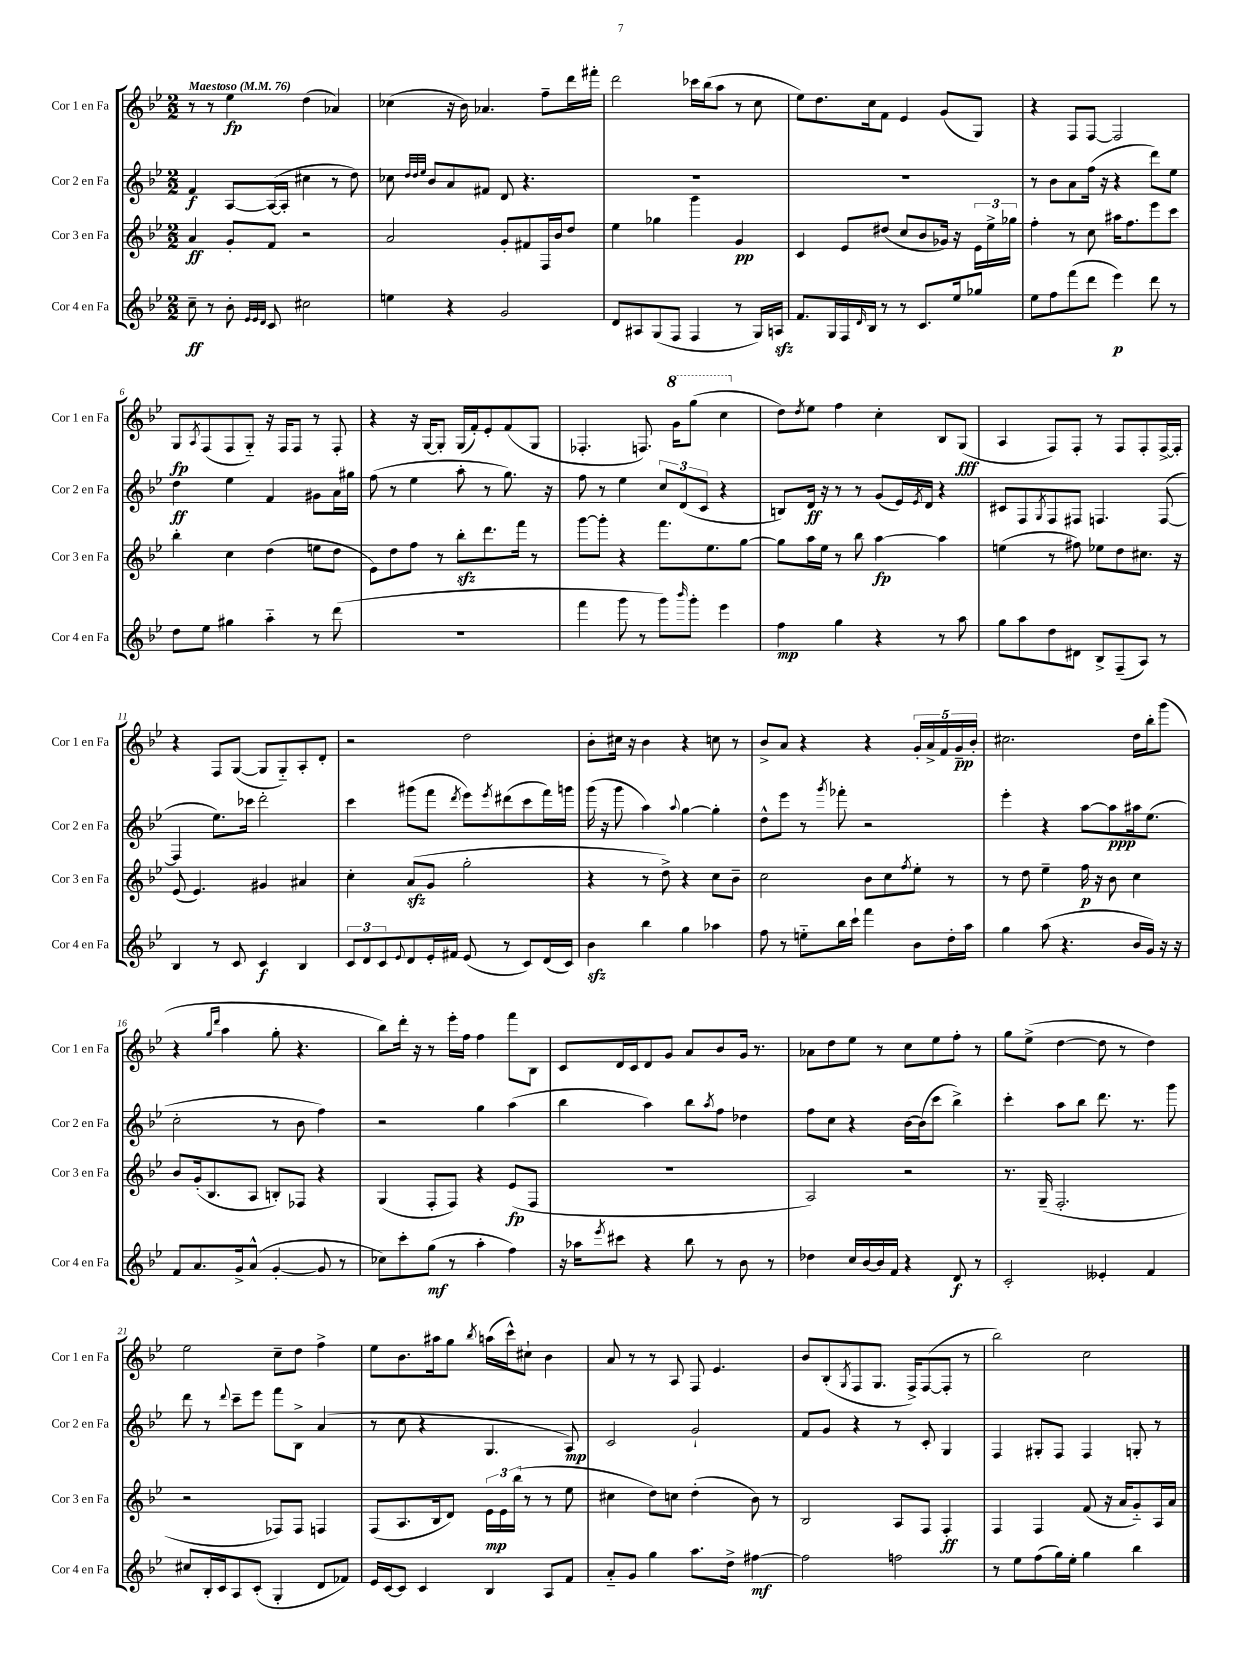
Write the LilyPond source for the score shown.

<<
\new StaffGroup <<
\new Staff = "s0" \with { instrumentName = "Cor 1 en Fa" shortInstrumentName = "Cor 1 en Fa" } {
    \clef treble \key bes \major \numericTimeSignature \time 2/2 \tempo "Maestoso" 4 = 76
    r8 r8 ees''4\fp d''4( aes'4) |
    ces''4( r16 bes'16) aes'4. f''8-- d'''16 fis'''16-. |
    d'''2 ces'''16 bes''16( a''8 r8 c''8 |
    ees''8) d''8. c''16 f'8 ees'4 g'8( g8) |
    r4 f8 f8~ f2 |
    g8\fp \acciaccatura { a8 } f8( f8 g8-_) r16 f16 f8 r8 f8-. |
    r4 r16 g16~ g8-. g16( f'16-.) ees'8-. f'8( g8 |
    fes4.-. f8.) \ottava #1 g''16 g'''8( c'''4 \ottava #0 |
    d''8) \acciaccatura { d''8 } ees''8 f''4 c''4-. bes8 g8\fff( |
    a4 f8) f8-. r8 f8 f8-. f16~-> f16-. |
    r4 f8 g8~( g8 g8-_) a8-. d'8-. |
    r2 d''2 |
    bes'8-. cis''16 r16 bes'4 r4 c''8 r8 |
    bes'8-> a'8 r4 r4 \tuplet 5/4 { g'16-. a'16-> f'16 g'16--\pp bes'16-. } |
    cis''2. d''16 bes''16-. g'''8( |
    r4 \grace { g''16 d'''16 } a''4 g''8-. r4. |
    bes''8) d'''16-. r16 r8 ees'''16-. f''16 f''4 f'''8 bes8 |
    c'8 d'16 c'16 d'8 g'8 a'8 bes'8 g'16 r8. |
    aes'8 d''8 ees''8 r8 c''8 ees''8 f''8-. r8 |
    g''8 ees''8->( d''4~ d''8 r8 d''4) |
    ees''2 c''8-- d''8 f''4-> |
    ees''8 bes'8. ais''16 g''8 \acciaccatura { bes''8 } a''16( c'''16-^) cis''8-! bes'4 |
    a'8 r8 r8 a8 f8 ees'4. |
    bes'8 bes8-.( \acciaccatura { g8 } f8 g8. f16->) f8~( f8-. r8 |
    bes''2) c''2 \bar "|." |
}
\new Staff = "s1" \with { instrumentName = "Cor 2 en Fa" shortInstrumentName = "Cor 2 en Fa" } {
    \clef treble \key bes \major \numericTimeSignature \time 2/2
    f'4\f a8~ a16~( a16-. cis''4 r8 d''8) |
    ces''8 \grace { d''32 d''32 ees''32 } bes'8 a'8 fis'8 d'8 r4. |
    R1 |
    R1 |
    r8 bes'8 a'8 f''16( r16 r4 d'''8) ees''8 |
    d''4\ff ees''4 f'4 gis'8 a'16 gis''16 |
    f''8( r8 ees''4 a''8-. r8 g''8.) r16 |
    f''8 r8 ees''4 \tuplet 3/2 { c''8 d'8( c'8 } r4 |
    b8) d'16\ff r16 r8 r8 g'8( ees'16) \acciaccatura { ees'8 } d'16 r4 |
    cis'8 f8 \acciaccatura { g8 } f8 fis8 f4. f8~( |
    f4 ees''8.) ces'''16 d'''2-. |
    c'''4 gis'''8( f'''8 \acciaccatura { d'''8 } ees'''8) \acciaccatura { ees'''8 } dis'''8( c'''8 f'''16) g'''16 |
    g'''16( r16 g'''8 a''4) \appoggiatura { a''8 } g''4~ g''4-. |
    d''8-^ ees'''8 r8 \acciaccatura { g'''8 } fes'''8-. r2 |
    ees'''4-. r4 a''8~ a''8\ppp ais''16 ees''8.( |
    c''2-. r8 bes'8 f''4) |
    r2 g''4 a''4( |
    bes''4 a''4) bes''8 \acciaccatura { a''8 } f''8 des''4 |
    f''8 c''8 r4 bes'16~ bes'16( c'''8 bes''4->) |
    c'''4-. a''8 bes''8 d'''8. r8. g'''8 |
    d'''8 r8 \appoggiatura { d'''8 } c'''8-- ees'''8 f'''8 bes8-> a'4( |
    r8 c''8 r4 g4. a8\mp) |
    c'2 g'2-! |
    f'8 g'8 r4 r8 c'8-. g4 |
    f4 gis8-. f8 f4 g8-. r8 \bar "|." |
}
\new Staff = "s2" \with { instrumentName = "Cor 3 en Fa" shortInstrumentName = "Cor 3 en Fa" } {
    \clef treble \key bes \major \numericTimeSignature \time 2/2
    a'4\ff g'8-. f'8 r2 |
    a'2 g'8-. fis'8 f16 bes'16 d''8 |
    ees''4 ges''4 g'''4 g'4\pp |
    c'4 ees'8 dis''8( c''8 bes'8 ges'16) r16 \tuplet 3/2 { ees'16 ees''16-> ges''16 } |
    f''4-. r8 c''8 ais''16 f''8. ees'''8 c'''8 |
    bes''4-. c''4 d''4( e''8 d''8 |
    ees'8) d''8 f''8 r8 bes''8-.\sfz d'''8. f'''16 r8 |
    g'''8~ g'''8-. r4 f'''8. ees''8. g''8~ |
    g''8 a''16 ees''16 r8 bes''8 a''4~\fp a''4 |
    e''4( r8 fis''8) ees''8 d''8 cis''8. r16 |
    ees'8( ees'4.) gis'4 ais'4 |
    c''4-. a'8\sfz( g'8 g''2-. |
    r4 r8 d''8->) r4 c''8 bes'8-- |
    c''2 bes'8 c''8 \acciaccatura { f''8 } ees''8-. r8 |
    r8 d''8 ees''4-- f''16\p r16 bes'8 c''4 |
    bes'8 g'16-.( bes8. a8 b8-.) fes8 r4 |
    g4( f8-. f8) r4 ees'8\fp( f8 |
    R1 |
    a2) r2 |
    r8. g16--( f2.-. |
    r2 fes8) fes8 f4 |
    f8( a8. bes16 d'8) \tuplet 3/2 { ees'16\mp ees'16 bes''16( } r8 r8 ees''8 |
    cis''4 d''8) c''8 d''4-.( bes'8) r8 |
    bes2 a8 f8 f4-.\ff |
    f4 f4 f'8( r16 a'16 g'8-_) a16 a'16 \bar "|." |
}
\new Staff = "s3" \with { instrumentName = "Cor 4 en Fa" shortInstrumentName = "Cor 4 en Fa" } {
    \clef treble \key bes \major \numericTimeSignature \time 2/2
    c''8--\ff r8 bes'8-. \grace { ees'32 ees'32 d'32 } c'8 cis''2 |
    e''4 r4 g'2 |
    d'8 ais8 g8( f8 f4 r8 g16) a16\sfz |
    f'8. g16 f16 \grace { d'16 } bes16 r8 r8 c'8. ees''16 ges''8 |
    ees''8 f''8 f'''8( d'''8 ees'''4\p) d'''8 r8 |
    d''8 ees''8 gis''4 a''4-_ r8 d'''8( |
    R1 |
    f'''4 g'''8 r8 g'''8) \grace { bes'''16 } g'''8-. ees'''4 |
    f''4\mp g''4 r4 r8 a''8 |
    g''8 a''8 d''8 dis'8 bes8-> f8--( a8) r8 |
    bes4 r8 c'8 c'4\f bes4 |
    \tuplet 3/2 { c'8 d'8 c'8 } \appoggiatura { ees'8 } d'8 ees'16-. fis'16 ees'8( r8 c'8) d'16( c'16) |
    bes'4\sfz bes''4 g''4 aes''4 |
    f''8 r8 e''8-_ bes''16 c'''16-! f'''4 bes'8 d''16-. a''16 |
    g''4 a''8( r4. bes'16 g'16) r16 r16 |
    f'8 a'8. g'16-> a'8-^( g'4~-. g'8 r8 |
    ces''8) c'''8-. g''8\mf( r8 a''4-. f''4) |
    r16 aes''16 \acciaccatura { ees'''8 } cis'''8 r4 bes''8 r8 bes'8 r8 |
    des''4 c''16 bes'16~ bes'16 f'16 r4 d'8\f r8 |
    c'2-. eeses'4-. f'4 |
    cis''8 bes16-. c'16 a8 c'8-.( g4-. d'8 fes'8) |
    ees'16 c'16~ c'8 c'4 bes4 a8 f'8 |
    a'8-_ g'8 g''4 a''8. d''16-> fis''4~\mf |
    fis''2 f''2 |
    r8 ees''8 f''8( g''16) ees''16-. g''4 bes''4 \bar "|." |
}
>>
>>
